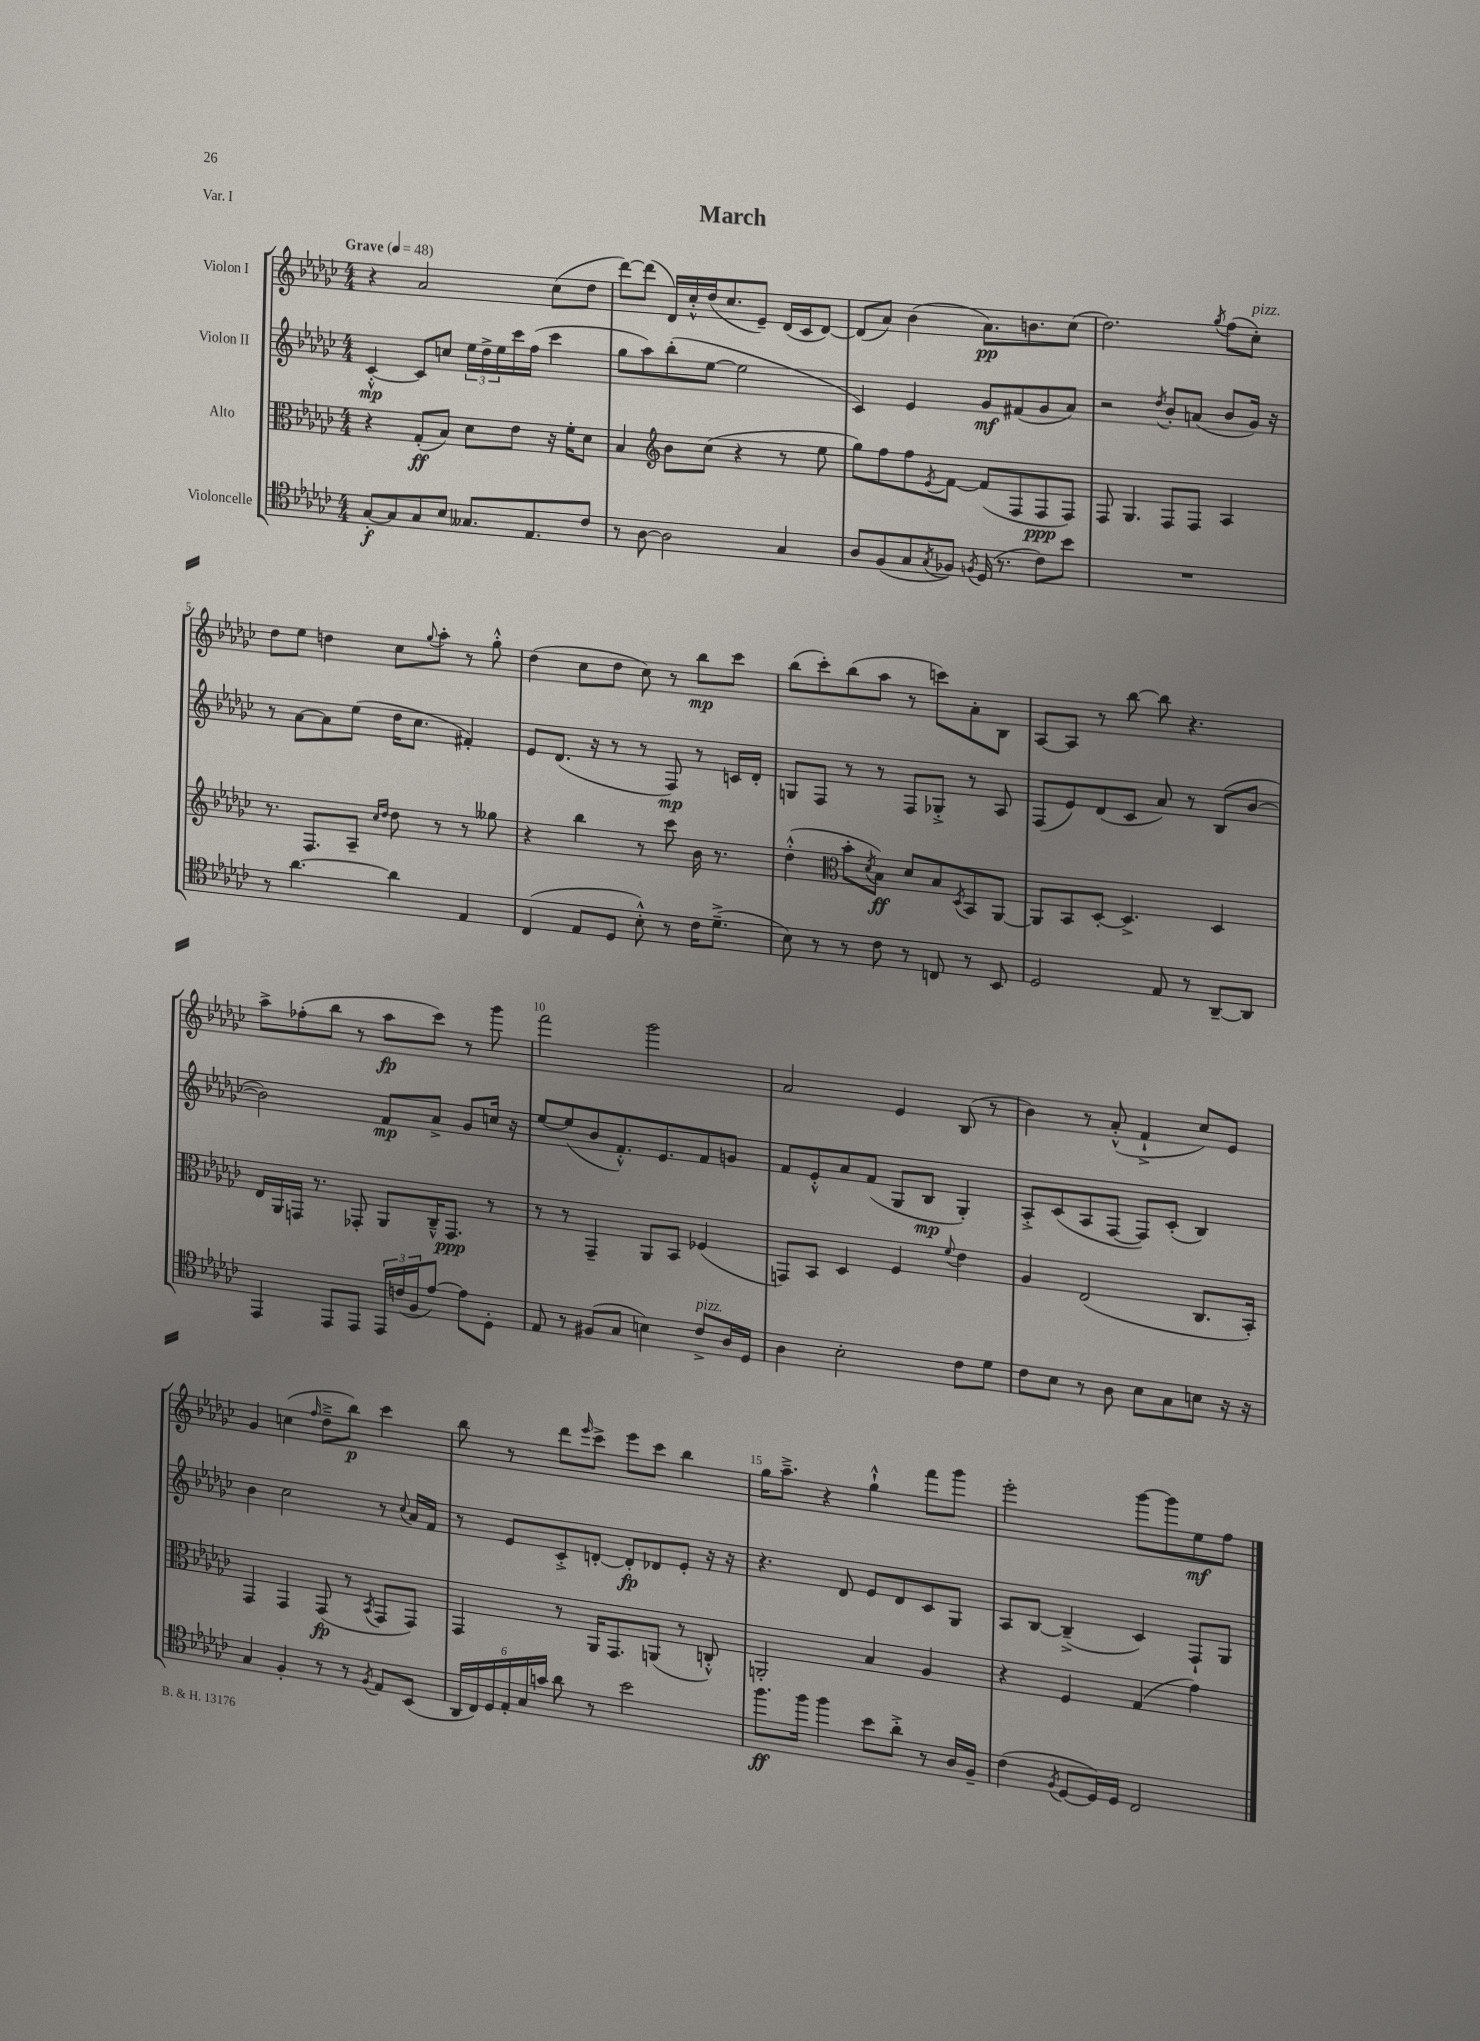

**kern	**dynam	**kern	**dynam	**kern	**dynam	**kern	**dynam
*part4	*part4	*part3	*part3	*part2	*part2	*part1	*part1
*staff4	*staff4	*staff3	*staff3	*staff2	*staff2	*staff1	*staff1
*I"Violoncelle	*	*I"Alto	*	*I"Violon II	*	*I"Violon I	*
*clefC4	*	*clefC3	*	*clefG2	*	*clefG2	*
*k[b-e-a-d-g-c-]	*	*k[b-e-a-d-g-c-]	*	*k[b-e-a-d-g-c-]	*	*k[b-e-a-d-g-c-]	*
*M4/4	*	*M4/4	*	*M4/4	*	*M4/4	*
*MM48	*	*MM48	*	*MM48	*	*MM48	*
=1	=1	=1	=1	=1	=1	=1	=1
!	!	!	!	!	!	!LO:TX:a:B:t=Grave	!
[8G-'/L	f	4r	.	[4c-'^^/	mp	4r	.
8G-/]	.	.	.	.	.	.	.
8G-/	.	(8G-'/L	ff	8c-/L]	.	2a-/	.
8B-/J	.	8B-/J)	.	8ccn/J	.	.	.
8.G--X/L	.	8d-\L	.	24ee-\LL	.	.	.
.	.	.	.	24dd-^\	.	.	.
.	.	.	.	24ee-\	.	.	.
.	.	8e-\J	.	16ccc-\	.	.	.
8.E-/	.	.	.	(16ff\JJ	.	.	.
.	.	16r	.	4ccc-\	.	(8cc-\L	.
.	.	16f'\KL	.	.	.	.	.
8c-/J	.	8d-\J	.	.	.	8dd-\J	.
=2	=2	=2	=2	=2	=2	=2	=2
8r	.	4B-/	.	8gg-\L	.	[8ddd-\L)	.
[8A-\	.	.	.	8aa-\)	.	(8ddd-\J]	.
*	*	*clefG2	*	*	*	*	*
2A-\]	.	8b-\L	.	(8bb-'\	.	16d-/LL)	.
.	.	.	.	.	.	16cc-'^^/	.
.	.	(8cc-\J	.	[8ee-\J	.	(16dd-/J	.
.	.	.	.	.	.	8.cc-/	.
.	.	4r	.	2ee-\]	.	.	.
.	.	.	.	.	.	8e-~/J)	.
4G-/	.	8r	.	.	.	(16d-/LL	.
.	.	.	.	.	.	16c-/J	.
.	.	8ee-\	.	.	.	[8d-/J)	.
=3	=3	=3	=3	=3	=3	=3	=3
8A-/L	.	8gg-\L)	.	4c-/)	.	(8d-/L]	.
(8F/	.	8ff\	.	.	.	8a-/J)	.
8G-/	.	8ff\	.	4e-/	.	(4b-\	.
8qG-/	.	8qe-/	.	.	.	.	.
8F-X/J)	.	[8f\J	.	.	.	.	.
8qFn/	.	.	.	.	.	.	.
(16D-/	.	(8f/L]	.	8g-/L	mf	8.a-\L)	pp
8.r	.	.	.	.	.	.	.
.	.	8F/	.	(8f#X/	.	.	.
.	.	.	.	.	.	8.bn\	.
8c-\L)	.	8F/	ppp	8g-/	.	.	.
8b-\J	.	8F/J)	.	8a-/J)	.	(8cc-\J	.
=4	=4	=4	=4	=4	=4	=4	=4
1r	.	8F/	.	2r	.	2.dd-\)	.
.	.	4.G-/	.	.	.	.	.
.	.	.	.	8qdd-/	.	.	.
.	.	8F/L	.	8b-'/L	.	.	.
.	.	8F/J	.	(8an/J	.	.	.
.	.	.	.	.	.	8qgg-/	.
.	.	4A-/	.	8b-/L	.	(8ff\L	.
!	!	!	!	!	!	!LO:TX:a:i:t=pizz.	!
.	.	.	.	16g-/Jk)	.	8cc-'\J)	.
.	.	.	.	16r	.	.	.
!!LO:LB:g=z
=5	=5	=5	=5	=5	=5	=5	=5
8r	.	8.r	.	8r	.	8dd-\L	.
[4.a-\	.	.	.	[8a-\L	.	8ee-\J	.
.	.	8.F/L	.	.	.	.	.
.	.	.	.	8a-\]	.	4ddn\	.
.	.	8A-~/J	.	(8ee-\J	.	.	.
.	.	16qqcc-/LL	.	.	.	.	.
.	.	16qqdd-/JJ	.	.	.	.	.
4a-\]	.	8dd-\	.	16dd-\KL	.	8cc-\L	.
.	.	.	.	8.cc-\J	.	.	.
.	.	.	.	.	.	8qqgg-/	.
.	.	8r	.	.	.	8aa-'\J	.
4E-/	.	8r	.	4f#X'/)	.	8r	.
.	.	8gg--X\	.	.	.	8gg-'^^\	.
=6	=6	=6	=6	=6	=6	=6	=6
(4C-/	.	4r	.	8e-/L	.	(4dd-\	.
.	.	.	.	(8.d-/J	.	.	.
8E-/L	.	4bb-\	.	.	.	8cc-\L	.
.	.	.	.	16r	.	.	.
8D-/J	.	.	.	8r	.	8dd-\J	.
8B-'^^\)	.	8r	.	8r	.	8cc-\)	.
8r	.	8ccc-\	.	8F/)	mp	8r	.
16c-\KL	.	16b-\	.	8r	.	8bb-\L	mp
(8.d-~^\J	.	8.r	.	.	.	.	.
.	.	.	.	16cn/LL	.	8ccc-\J	.
.	.	.	.	16d-'/JJ	.	.	.
=7	=7	=7	=7	=7	=7	=7	=7
8B-\)	.	(4dd-'^^\	.	8Gn/L	.	(8bb-\L	.
8r	.	.	.	8F/J	.	8ccc-'\)	.
*	*	*clefC3	*	*	*	*	*
8r	.	8b-'\L	.	8r	.	(8bb-\	.
.	.	8qd-/	.	.	.	.	.
8c-\	.	8B-\J)	ff	8r	.	8aa-\J	.
8r	.	8d-/L	.	8F/L	.	8r	.
8Cn/	.	8B-/	.	8G-X'^/J	.	8cccn\L)	.
.	.	8qD-/	.	.	.	.	.
8r	.	8BB-/	.	8r	.	8a-'\	.
8BB-/	.	[8AA-/J	.	8A-/	.	8B-\J	.
=8	=8	=8	=8	=8	=8	=8	=8
2D-/	.	8AA-/L]	.	(8F/L	.	[8A-/L	.
.	.	8BB-/	.	8e-/)	.	8A-/J]	.
.	.	[8D-'/J	.	(8d-/	.	8r	.
.	.	4.D-^/]	.	8c-/J	.	[8bb-\	.
8E-/	.	.	.	8a-/)	.	8bb-\]	.
8r	.	.	.	8r	.	4.r	.
[8AA-~/L	.	4D-/	.	(8B-/L	.	.	.
8AA-/J]	.	.	.	[8b-/J	.	.	.
!!LO:LB:g=z
=9	=9	=9	=9	=9	=9	=9	=9
4EE-/	.	16E-/LL	.	2b-\])	.	8aa-^\L	.
.	.	16AA-/	.	.	.	.	.
.	.	16GGn/JJ	.	.	.	(8ff-X'\	.
.	.	8.r	.	.	.	.	.
8EE-/L	.	.	.	.	.	8bb-\J	.
8EE-/J	.	8GG-X'/	.	.	.	8r	.
24EE-/LL	.	8AA-/L	.	8f/L	mp	8aa-\L	fp
(24cn/	.	.	.	.	.	.	.
24F/J	.	.	.	.	.	.	.
[8e-/J)	.	16C-~^^/K	.	8a-^/J	.	8ccc-\J)	.
.	.	8.GG-/J	ppp	.	.	.	.
8e-\L]	.	.	.	8g-/L	.	8r	.
8D-'\J	.	8r	.	16ccn/Jk	.	8ggg-\	.
.	.	.	.	16r	.	.	.
=10	=10	=10	=10	=10	=10	=10	=10
8E-/	.	8r	.	[8ee-/L	.	2fff\	.
8r	.	8r	.	(8ee-/]	.	.	.
(8F#X/L	.	4GG-~/	.	8b-/	.	.	.
8G-/J	.	.	.	8.f'^^/)	.	.	.
4Bn\)	.	8AA-/L	.	.	.	2ggg-\	.
.	.	.	.	8.e-/	.	.	.
.	.	8BB-/J	.	.	.	.	.
!LO:TX:a:i:t=pizz.	!	!	!	!	!	!	!
8c-^/L	.	(4F-X/	.	8f/	.	.	.
16A-/L	.	.	.	8gn/J	.	.	.
16D-/JJ	.	.	.	.	.	.	.
=11	=11	=11	=11	=11	=11	=11	=11
4A-\	.	8GGn/L)	.	8f/L	.	2a-/	.
.	.	8BB-/J	.	8e-'^^/	.	.	.
2B-'\	.	4D-/	.	8a-/	.	.	.
.	.	.	.	(8f/J	.	.	.
.	.	4F/	.	8G-/L	.	4e-/	.
.	.	.	.	8B-/J	mp	.	.
.	.	8qqf/	.	.	.	.	.
8c-\L	.	4e-\	.	4G-'/)	.	(8B-/	.
8d-\J	.	.	.	.	.	8r	.
=12	=12	=12	=12	=12	=12	=12	=12
8c-\L	.	4A-/	.	8A-'^/L	.	4b-\)	.
8B-\J	.	.	.	(8c-/	.	.	.
8r	.	(2E-/	.	8A-/	.	8r	.
8A-\	.	.	.	[8F/J	.	(8a-'^^/	.
8B-\L	.	.	.	8F/L])	.	4f`^/	.
8G-\	.	.	.	(8c-'/J	.	.	.
8Bn\J	.	8.C-/L	.	4B-/)	.	8cc-/L)	.
16r	.	.	.	.	.	8e-/J	.
16r	.	16BB-'/Jk)	.	.	.	.	.
!!LO:LB:g=z
=13	=13	=13	=13	=13	=13	=13	=13
4G-/	.	4GG-/	.	4b-\	.	4g-/	.
4F'/	.	4GG-/	.	2cc-\	.	(4ccn\	.
.	.	.	.	.	.	16qqff/	.
8r	.	(8GG-/	fp	.	.	8dd-~^\L	.
8r	.	8r	.	.	.	8bb-\J)	p
8qF/	.	8qBB-/	.	.	.	.	.
8E-/L	.	8GG-/L	.	8r	.	4ccc-\	.
.	.	.	.	8qqcc-/	.	.	.
(8BB-/J	.	8GG-/J)	.	16a-/LL	.	.	.
.	.	.	.	16f/JJ	.	.	.
=14	=14	=14	=14	=14	=14	=14	=14
24AA-/LL	.	4GG-/	.	8r	.	8bb-\	.
24C-/)	.	.	.	.	.	.	.
24D-/	.	.	.	.	.	.	.
24E-'/	.	.	.	8e-/L	.	8r	.
24G-/	.	.	.	.	.	.	.
24gn/JJ	.	.	.	.	.	.	.
8a-\	.	8r	.	8c-'^/	.	8ddd-\L	.
.	.	.	.	.	.	16qqeee-/	.
8r	.	16AA-/KL	.	[8dn'/J	.	8ccc-^\J	.
.	.	8.GG-/	.	.	.	.	.
2b-\	.	.	.	8d'/L]	fp	8eee-\L	.
.	.	(8AAn/J	.	8d-X/	.	8ccc-\J	.
.	.	8r	.	8e-'/J	.	4bb-\	.
.	.	8Cn'^^/)	.	16r	.	.	.
.	.	.	.	16r	.	.	.
=15	=15	=15	=15	=15	=15	=15	=15
8.ff\L	ff	2AAn'/	.	4.r	.	16gg-\KL	.
.	.	.	.	.	.	8.aa-~^\J	.
16ff\Jk	.	.	.	.	.	.	.
4ff\	.	.	.	.	.	4r	.
.	.	.	.	8d-/	.	.	.
8b-\L	.	4B-/	.	8e-/L	.	4gg-`^^\	.
8a-'^\J	.	.	.	8d-/	.	.	.
8r	.	4A-/	.	8c-/	.	8fff\L	.
16A-/LL	.	.	.	8G-/J	.	8ggg-\J	.
16F~/JJ	.	.	.	.	.	.	.
=16	=16	=16	=16	=16	=16	=16	=16
(4c-\	.	4r	.	8A-/L	.	2eee-'\	.
.	.	.	.	[8B-/J	.	.	.
8qF/	.	.	.	.	.	.	.
[8D-/L	.	4F/	.	(4B-~^/]	.	.	.
16D-/L])	.	.	.	.	.	.	.
16D-/JJ	.	.	.	.	.	.	.
2C-/	.	(4G-/	.	4c-/)	.	[8ggg-\L	.
.	.	.	.	.	.	8ggg-\]	.
.	.	4g-\)	.	8F`/L	.	8ee-\	mf
.	.	.	.	8G-/J	.	8ff\J	.
==	==	==	==	==	==	==	==
*-	*-	*-	*-	*-	*-	*-	*-
